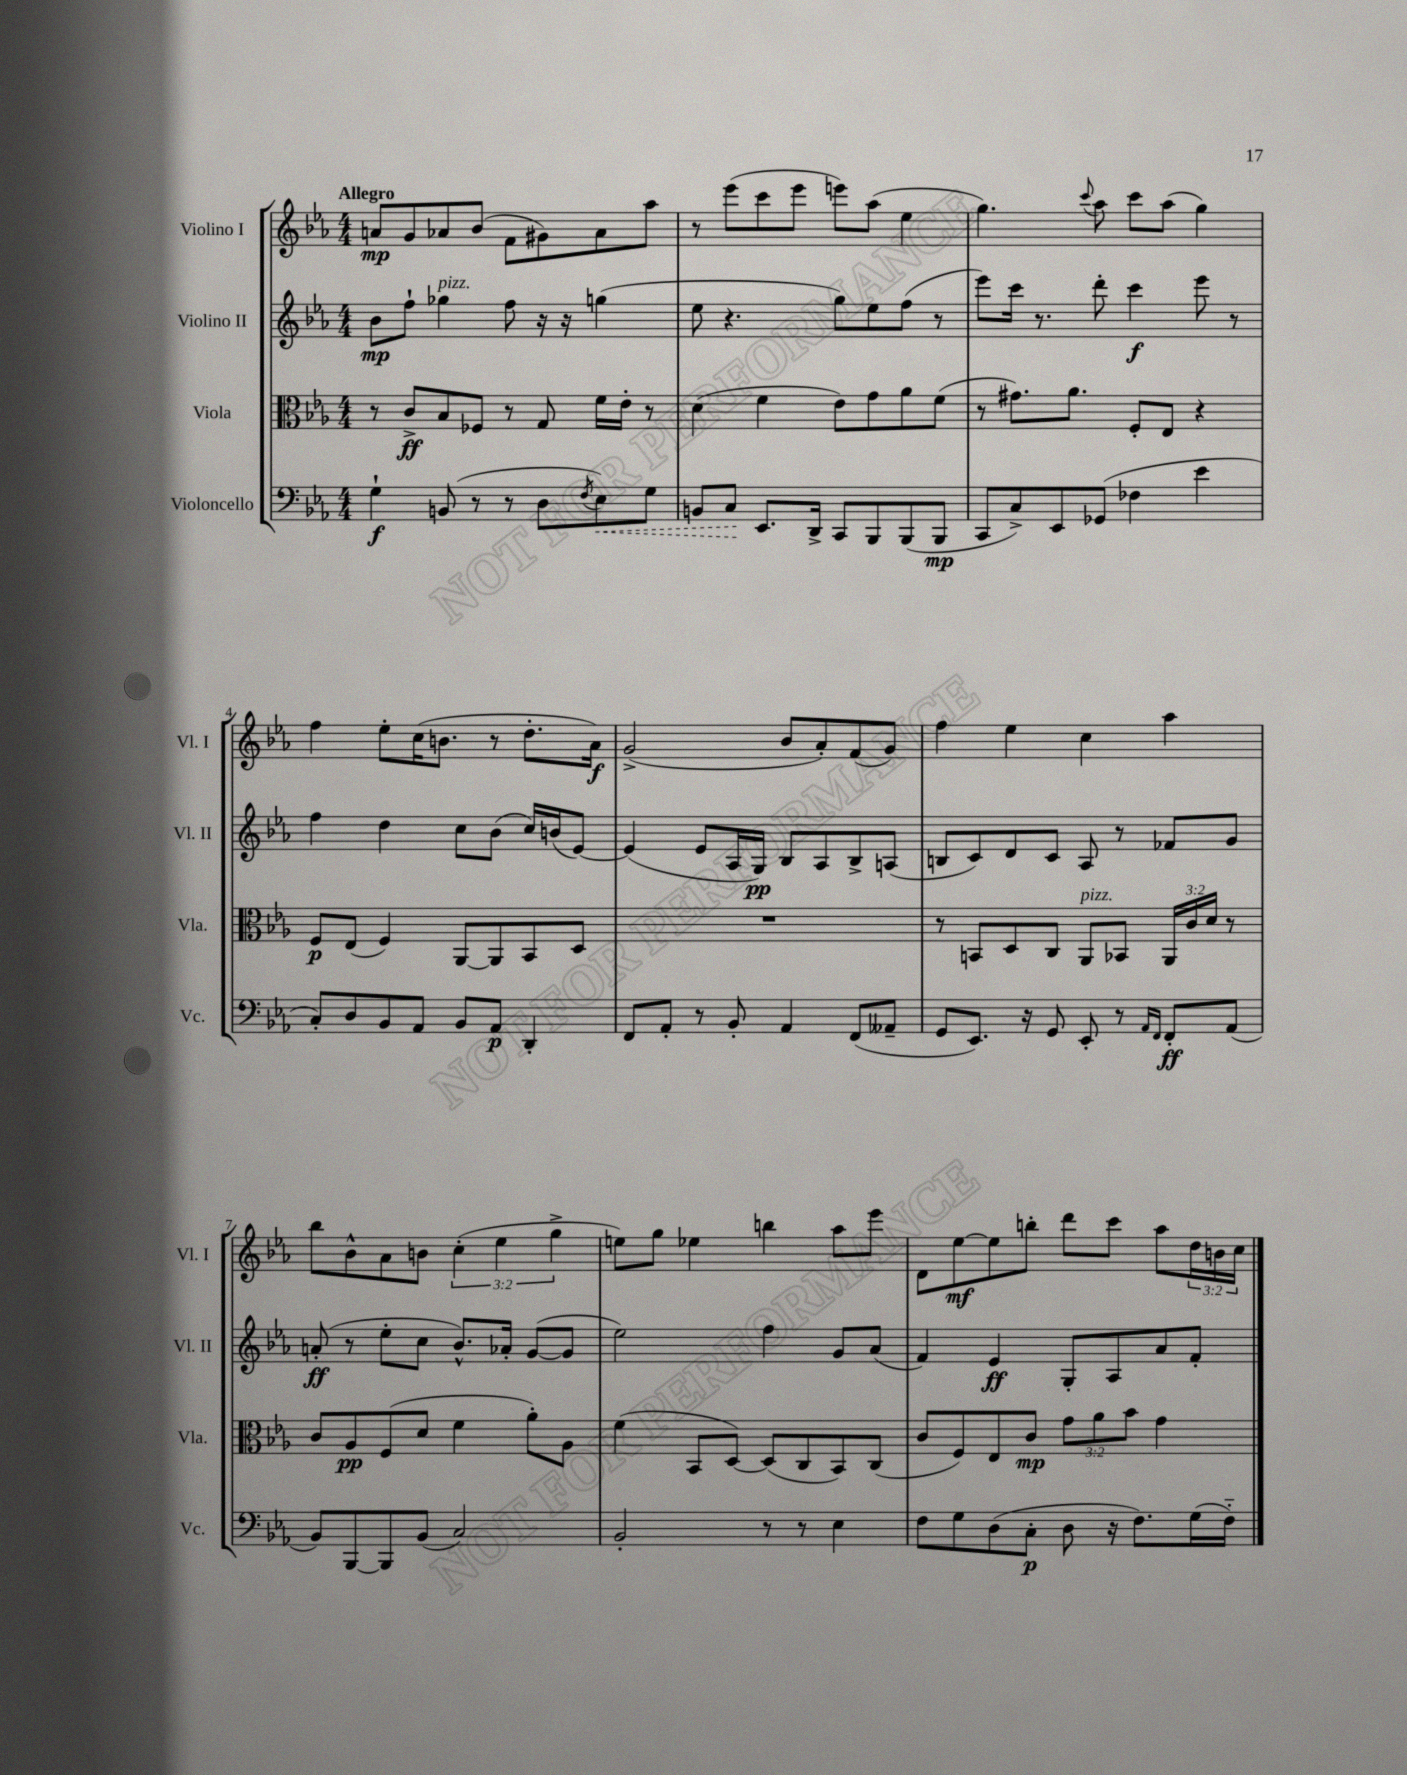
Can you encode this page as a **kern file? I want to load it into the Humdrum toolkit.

**kern	**kern	**kern	**kern
*staff4	*staff3	*staff2	*staff1
*clefF4	*clefC3	*clefG2	*clefG2
*k[b-e-a-]	*k[b-e-a-]	*k[b-e-a-]	*k[b-e-a-]
*M4/4	*M4/4	*M4/4	*M4/4
4G`	8r	8b-	8a
.	8c^	8ff`	8g
(8BB	8B-	4gg-	8a-
8r	8F-	.	(8b-
8r	8r	8ff	8f
8D	8G	16r	8g#)
.	.	16r	.
8qF	.	.	.
8E-)	16f	(4gg	8a-
.	16e-'	.	.
8G	8r	.	8aa-
=	=	=	=
8BB	(4d	8ee-	8r
8C	.	4.r	(8eee-
8.EE-	4f	.	8ccc
.	.	.	8eee-
16DD^	.	.	.
8CC	8e-)	8gg)	8eee)
8BBB-	8g	8ee-	(8aa-
(8BBB-	8a-	(8ff	4ee-
8BBB-	(8f	8r	.
=	=	=	=
8CC	8r	8eee-)	4.gg)
8C^)	8.g#)	16ccc	.
.	.	8.r	.
8EE-	.	.	.
.	8.a-	.	.
.	.	.	8qqccc
(8GG-	.	8ddd'	8aa-
4F-	8F'	4ccc	8ccc
.	8E-	.	(8aa-
4e-	4r	8eee-	4gg)
.	.	8r	.
=	=	=	=
8C')	8F	4ff	4ff
8D	(8E-	.	.
8BB-	4F)	4dd	8ee-'
8AA-	.	.	(16cc
.	.	.	8.b
8BB-	[8AA-	8cc	.
8AA-	8AA-]	(8b-	8r
4DD'	8BB-	16cc)	8.dd'
.	.	(16b	.
.	8D	[8e-)	.
.	.	.	16a-)
=	=	=	=
8FF	1r	(4e-]	(2g^
8AA-'	.	.	.
8r	.	8e-	.
8BB-'	.	16A-	.
.	.	16G)	.
4AA-	.	8B-	8b-
.	.	8A-	8a-')
(8FF	.	8B-^	(8f
8AA--~	.	(8A	8g)
=	=	=	=
8GG	8r	8B	4ff
8.EE-)	8BB	8c)	.
.	8D	8d	4ee-
16r	.	.	.
8GG	8C	8c	.
8EE-'	8AA-	8A-	4cc
8r	8BB-	8r	.
16qqAA-	.	.	.
16qqFF	.	.	.
8FF'	24AA-	8f-	4aa-
.	24c	.	.
.	24d	.	.
(8AA-	8r	8g	.
=	=	=	=
8BB-)	8c	(8a'	8bb-
[8BBB-	8A-	8r	8b-^^
8BBB-]	(8F	8ee-'	8a-
(8BB-	8d	8cc	8b
2C)	4f	8.b-^^)	(6cc'
.	.	.	6ee-
.	.	16a-'	.
.	8a-')	([8g	.
.	.	.	6gg^
.	8A-	8g]	.
=	=	=	=
2BB-'	(4f	2ee-)	8ee)
.	.	.	8gg
.	8BB-	.	4ee-
.	[8D)	.	.
8r	(8D]	4ff	4bb
8r	8C	.	.
4E-	8BB-)	8g	8aa-
.	(8C	(8a-	8eee-
=	=	=	=
8F	8c	4f)	8d
8G	8F)	.	[8ee-
(8D	8E-	4e-	8ee-]
8C'	8c	.	8bb'
8D	12g	8G'	8ddd
.	12a-	.	.
16r	.	8A-	8ccc
.	12b-	.	.
8.F)	.	.	.
.	4g	8a-	8aa-
(16G	.	8f'	24dd
.	.	.	24b
16F'~)	.	.	.
.	.	.	24cc
==	==	==	==
*-	*-	*-	*-
